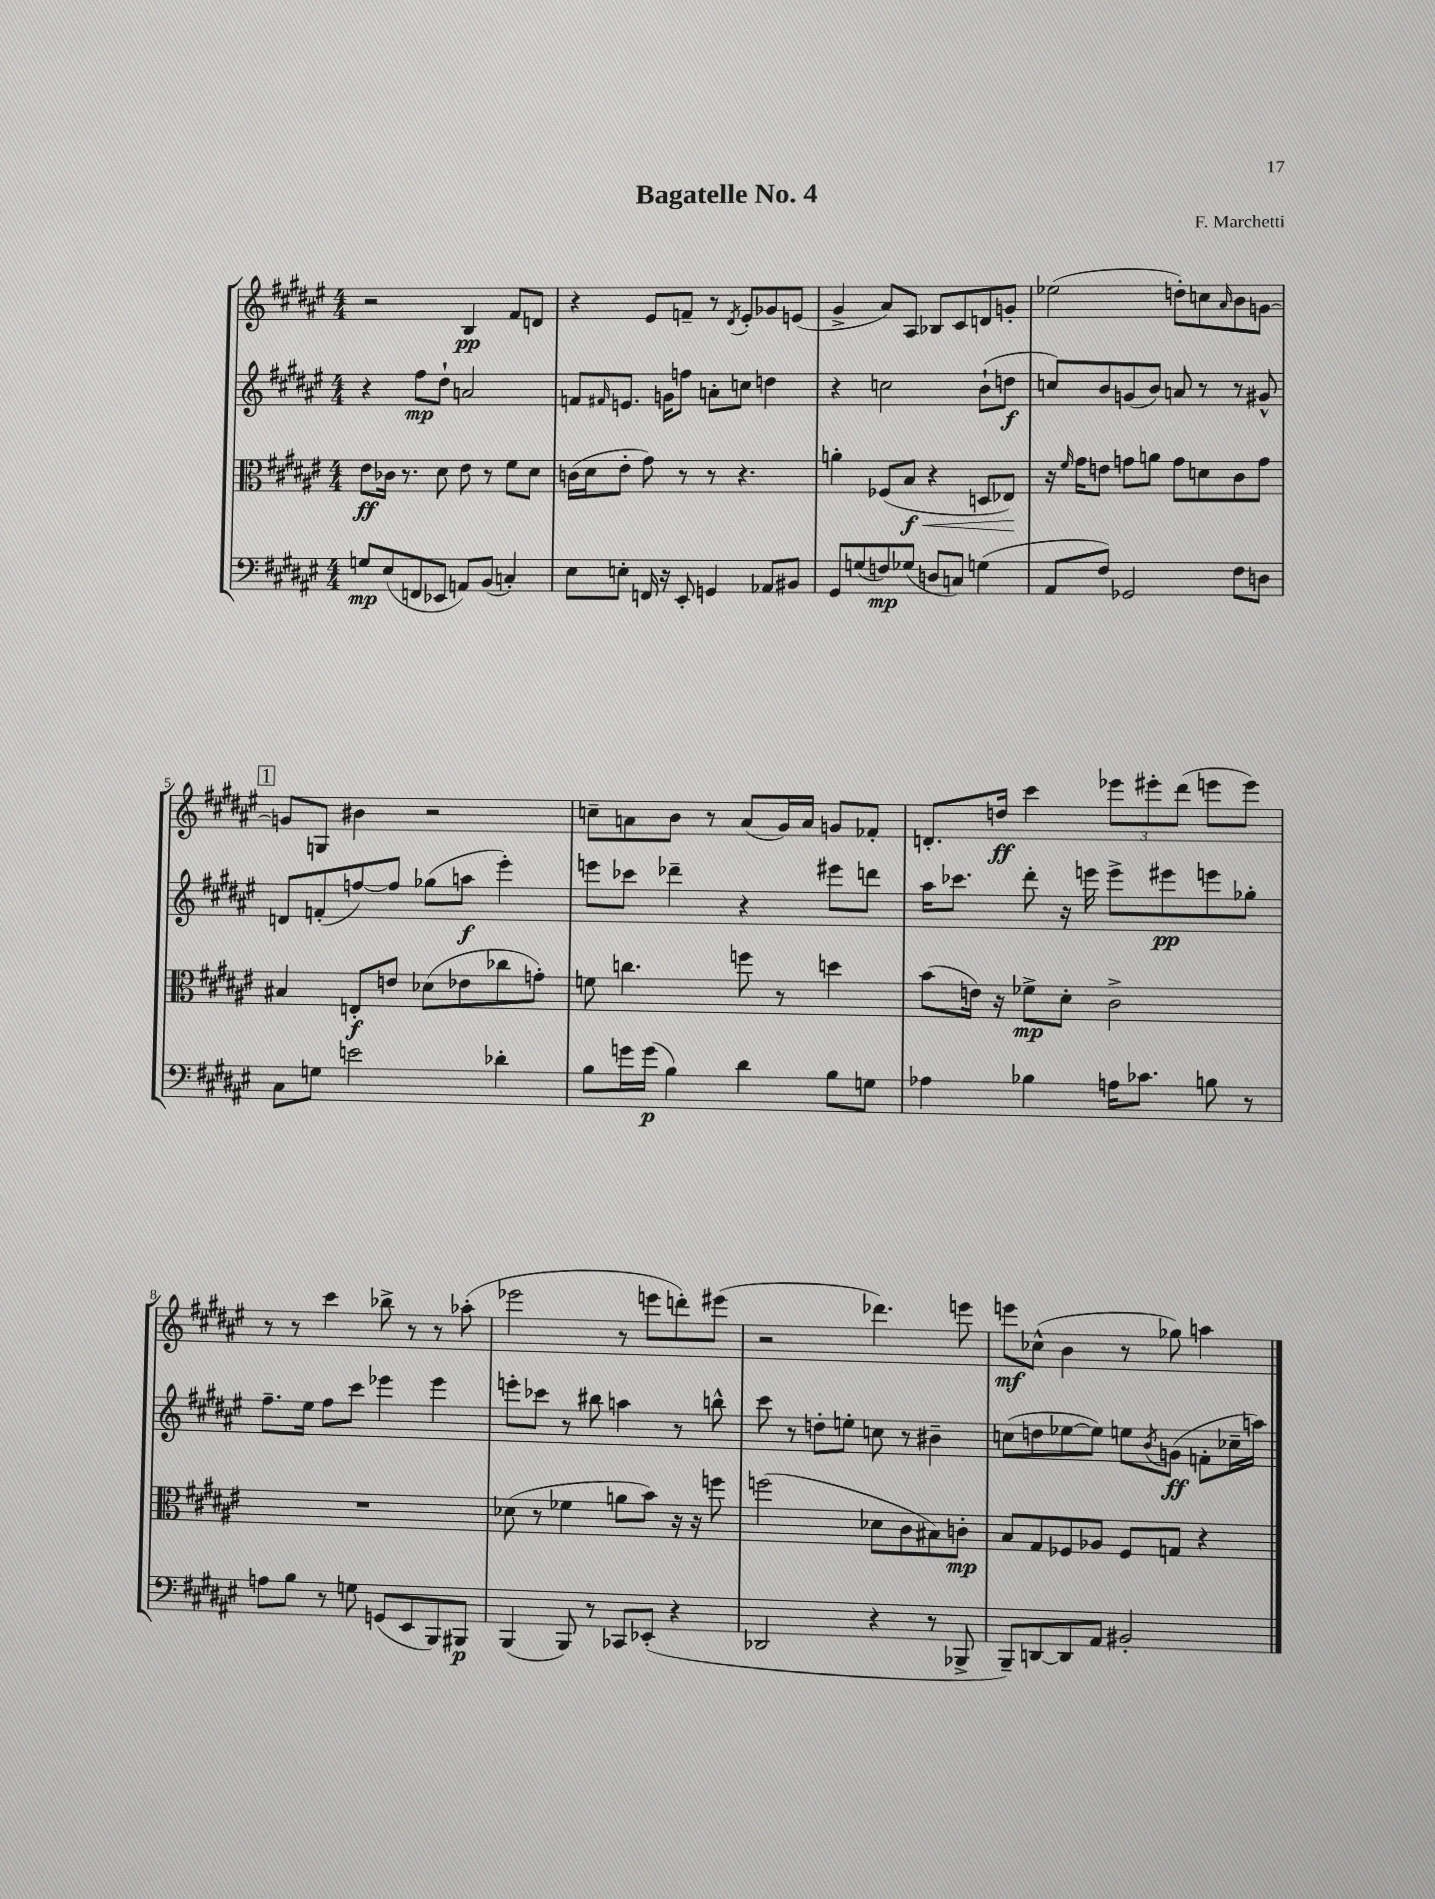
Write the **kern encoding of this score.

**kern	**dynam	**kern	**dynam	**kern	**dynam	**kern	**dynam
*part4	*part4	*part3	*part3	*part2	*part2	*part1	*part1
*staff4	*staff4	*staff3	*staff3	*staff2	*staff2	*staff1	*staff1
*clefF4	*	*clefC3	*	*clefG2	*	*clefG2	*
*k[f#c#g#d#a#e#]	*	*k[f#c#g#d#a#e#]	*	*k[f#c#g#d#a#e#]	*	*k[f#c#g#d#a#e#]	*
*M4/4	*	*M4/4	*	*M4/4	*	*M4/4	*
=1	=1	=1	=1	=1	=1	=1	=1
8Gn/L	mp	8e#\L	ff	4r	.	2r	.
(8E#/	.	16c-X\Jk	.	.	.	.	.
.	.	8.r	.	.	.	.	.
8FFn/	.	.	.	8ff#\L	mp	.	.
8EE-X/J	.	8d#\	.	8dd#`\J	.	.	.
8AAn/L)	.	8e#\	.	2an/	.	4B/	pp
(8BB/J	.	8r	.	.	.	.	.
4Cn'/)	.	8f#\L	.	.	.	8f#/L	.
.	.	8d#\J	.	.	.	8dn/J	.
=2	=2	=2	=2	=2	=2	=2	=2
8E#\L	.	(16cn\LL	.	8fn/L	.	4r	.
.	.	16d#\J	.	.	.	.	.
.	.	.	.	16qqf#X/	.	.	.
8En'\J	.	8e#'\J	.	8.en/J	.	.	.
16FFn/	.	8g#\)	.	.	.	8e#/L	.
16r	.	.	.	16gn\KL	.	.	.
8EE#'/	.	8r	.	8ffn\J	.	8fn~/J	.
4GGn/	.	8r	.	8an'\L	.	8r	.
.	.	.	.	.	.	8qd#/	.
.	.	4.r	.	8ccn\J	.	8e#'/L	.
8AA-X/L	.	.	.	4ddn\	.	8g-X/	.
8BB#X/J	.	.	.	.	.	(8en/J	.
=3	=3	=3	=3	=3	=3	=3	=3
8GG#/L	.	4an'\	.	4r	.	4g#^/	.
(8Gn/	.	.	.	.	.	.	.
8Fn/)	mp	(8F-X/L	.	2ccn\	.	8a#/L)	.
!	!	!	!LO:HP:b	!	!	!	!
(8G-X/J	.	8B/J	< f	.	.	8A#/J	.
8Dn/L	.	4r	.	.	.	8B-X/L	.
8Cn/J)	.	.	.	.	.	8c#/	.
(4Gn\	.	8Dn/L	.	(8b`\L	.	8dn/	.
.	.	8E-X/J)	.	8ddn\J	f	8gn'/J	.
.	.	.	[	.	.	.	.
=4	=4	=4	=4	=4	=4	=4	=4
8AA#/L	.	16r	.	8ccn/L)	.	(2ee-X\	.
.	.	16qqf#/	.	.	.	.	.
.	.	16g#\KL	.	.	.	.	.
8F#/J)	.	8en\J	.	8b/	.	.	.
2GG-X/	.	8gn\L	.	(8gn/	.	.	.
.	.	8an\J	.	8b/J)	.	.	.
.	.	8g\L	.	8an/	.	8ddn'\L)	.
.	.	8dn\	.	8r	.	8ccn\	.
.	.	.	.	.	.	16qqa#/	.
8F#\L	.	8c#\	.	8r	.	8b\	.
8Dn\J	.	8g\J	.	8g#X^^/	.	[8gn\J	.
!!LO:LB:g=z
!!LO:REH:place=s1:t=1
=5	=5	=5	=5	=5	=5	=5	=5
8C#\L	.	4B#X/	.	8dn/L	.	8gn/L]	.
8Gn\J	.	.	.	(8fn'/	.	8Gn/J	.
2en\	.	8En'/L	f	[8ffn/)	.	4b#X\	.
.	.	8en/J	.	8ff/J]	.	.	.
.	.	(8d-X\L	.	(8gg-X\L	.	2r	.
.	.	8e-X\	.	8aan\J	f	.	.
4d-X'\	.	8cc-X\	.	4eee#'\)	.	.	.
.	.	8gn'\J)	.	.	.	.	.
=6	=6	=6	=6	=6	=6	=6	=6
8B\L	.	8fn\	.	8eeen\L	.	8ccn~\L	.
16gn\L	.	4.ccn\	.	8ccc-X\J	.	8an\	.
(16g\JJ	p	.	.	.	.	.	.
4B\)	.	.	.	4ddd-X~\	.	8b\J	.
.	.	.	.	.	.	8r	.
4d#\	.	8ffn\	.	4r	.	(8a/L	.
.	.	8r	.	.	.	16g#/L)	.
.	.	.	.	.	.	16a/JJ	.
8B\L	.	4ddn\	.	8eee#X\L	.	8gn/L	.
8Gn\J	.	.	.	8dddn\J	.	8f-X'/J	.
=7	=7	=7	=7	=7	=7	=7	=7
4A-X\	.	(8b\L	.	16aa#\KL	.	8.dn'/L	.
.	.	.	.	8.ccc-X\J	.	.	.
.	.	16en\Jk)	.	.	.	.	.
.	.	16r	.	.	.	16ddn/Jk	ff
4B-X\	.	8f-X^\L	mp	8ddd#'\	.	4ccc#\	.
.	.	8d#'\J	.	16r	.	.	.
.	.	.	.	16eeen\	.	.	.
16An\KL	.	2c#^\	.	8eee^\L	.	12eee-X\L	.
8.c-X\J	.	.	.	.	.	.	.
.	.	.	.	.	.	12eee#X'\	.
.	.	.	.	8eee#X\	pp	.	.
.	.	.	.	.	.	(12ddd#\J	.
8Bn\	.	.	.	8eeen\	.	8eeen\L	.
8r	.	.	.	8gg-X'\J	.	8eee\J)	.
!!LO:LB:g=z
=8	=8	=8	=8	=8	=8	=8	=8
8An\L	.	1r	.	8.ff#~\L	.	8r	.
8B\J	.	.	.	.	.	8r	.
.	.	.	.	16ee#\Jk	.	.	.
8r	.	.	.	8ff#\L	.	4ccc#\	.
8Gn\	.	.	.	8ccc#\J	.	.	.
(8GGn/L	.	.	.	4eee-X\	.	8bb-X^\	.
8EE#/	.	.	.	.	.	8r	.
8BBB/)	.	.	.	4eee-\	.	8r	.
8BBB#X/J	p	.	.	.	.	(8aa-X'\	.
=9	=9	=9	=9	=9	=9	=9	=9
(4BBB/	.	(8d-X\	.	8eeen'\L	.	2eee-X\	.
.	.	8r	.	8ccc-X\J	.	.	.
8BBB/)	.	4f-X\	.	8r	.	.	.
8r	.	.	.	8bb#X\	.	.	.
8CC-X/L	.	8an\L	.	4aan\	.	8r	.
(8EE-X'/J	.	8b\J)	.	.	.	8eeen\L	.
4r	.	16r	.	8r	.	8dddn'\)	.
.	.	16r	.	.	.	.	.
.	.	8ffn\	.	8bbn^^\	.	(8eee#X\J	.
=10	=10	=10	=10	=10	=10	=10	=10
2DD-X/	.	(2ffn\	.	8ccc#\	.	2r	.
.	.	.	.	8r	.	.	.
.	.	.	.	8ddn'\L	.	.	.
.	.	.	.	8een'\J	.	.	.
4r	.	8d-X\L	.	8ccn\	.	4.ddd-X\)	.
.	.	8c#\	.	8r	.	.	.
8r	.	8B#X\)	.	4b#X~\	.	.	.
8BBB-X^/	.	8cn'\J	mp	.	.	8eeen\	.
=11	=11	=11	=11	=11	=11	=11	=11
8BBB~/L)	.	8B/L	.	(8ccn\L	.	8eeen\L	mf
[8DDn/	.	8G#/	.	8ddn\	.	(8cc-X^^\J	.
8DD/]	.	8F-X/	.	[8ee-X\	.	4b\	.
8AA#/J	.	8A-X/J	.	8ee-\J])	.	.	.
2BB#X'/	.	8F-/L	.	8een\L	.	8r	.
.	.	.	.	8qb/	.	.	.
.	.	8Gn/J	.	(8gn\J	ff	8gg-X\)	.
.	.	4r	.	8fn'\L	.	4aan\	.
.	.	.	.	16cc-X~\L	.	.	.
.	.	.	.	16aan\JJ)	.	.	.
==	==	==	==	==	==	==	==
*-	*-	*-	*-	*-	*-	*-	*-
